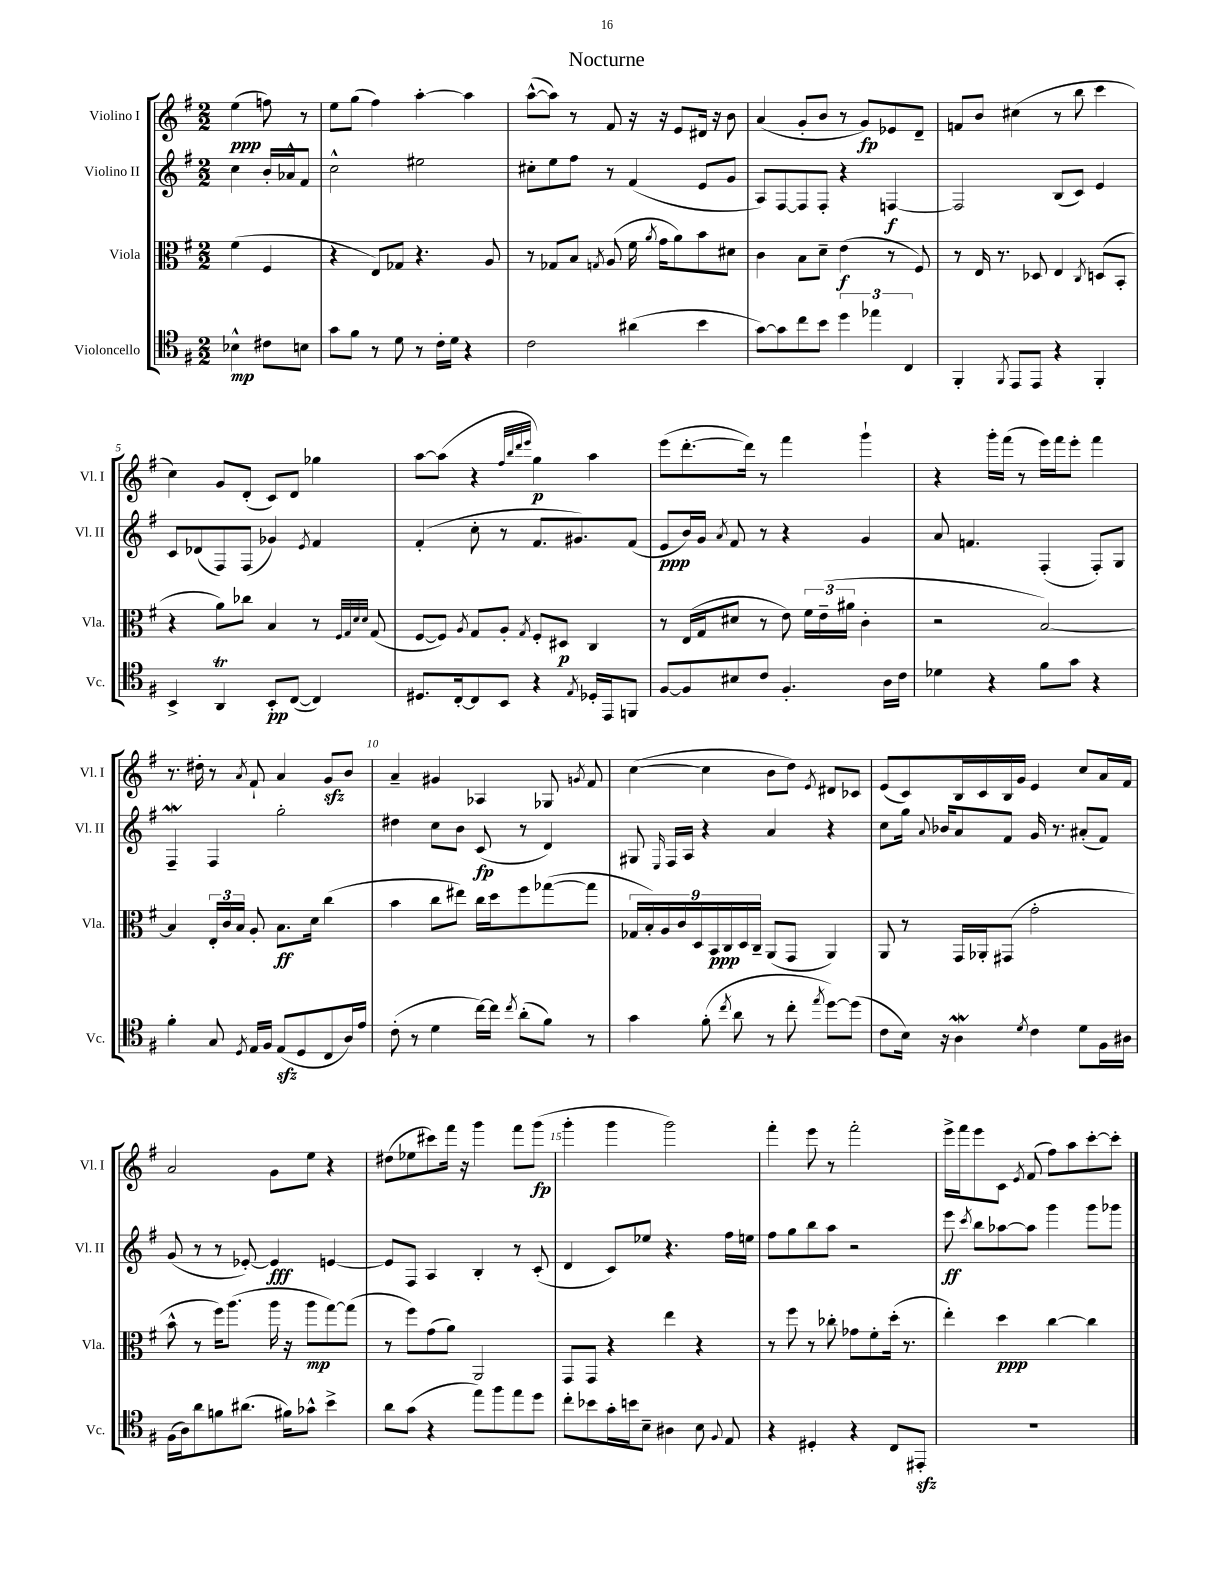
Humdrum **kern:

**kern	**dynam	**kern	**dynam	**kern	**dynam	**kern	**dynam
*part4	*part4	*part3	*part3	*part2	*part2	*part1	*part1
*staff4	*staff4	*staff3	*staff3	*staff2	*staff2	*staff1	*staff1
*I"Violoncello	*	*I"Viola	*	*I"Violino II	*	*I"Violino I	*
*I'Vc.	*	*I'Vla.	*	*I'Vl. II	*	*I'Vl. I	*
*clefC4	*	*clefC3	*	*clefG2	*	*clefG2	*
*k[f#]	*	*k[f#]	*	*k[f#]	*	*k[f#]	*
*M2/2	*	*M2/2	*	*M2/2	*	*M2/2	*
=	=	=	=	=	=	=	=
4B-X^^\	mp	(4f#\	.	4cc\	.	(4ee\	ppp
8c#X\L	.	4F#/	.	16b'/LL	.	8ffn\)	.
.	.	.	.	16a-X^^/J	.	.	.
8Bn\J	.	.	.	8f#/J	.	8r	.
=1	=1	=1	=1	=1	=1	=1	=1
8g\L	.	4r	.	2cc^^\	.	8ee\L	.
8f#\J	.	.	.	.	.	(8gg\J	.
8r	.	8E/L)	.	.	.	4ff#\)	.
8d\	.	8G-X/J	.	.	.	.	.
8r	.	4.r	.	2ee#X\	.	[4aa'\	.
16c'\LL	.	.	.	.	.	.	.
16d\JJ	.	.	.	.	.	.	.
4r	.	.	.	.	.	4aa\]	.
.	.	8A/	.	.	.	.	.
=2	=2	=2	=2	=2	=2	=2	=2
2c\	.	8r	.	8cc#X'\L	.	([8aa^^\L	.
.	.	8G-X/L	.	8ee\	.	8aa\J])	.
.	.	8B/J	.	8ff#\J	.	8r	.
.	.	8qGn/	.	.	.	.	.
.	.	(8A/	.	8r	.	8f#/	.
(4a#X\	.	16f#\	.	(4f#/	.	16r	.
.	.	8qa/	.	.	.	.	.
.	.	16g\KL	.	.	.	16r	.
.	.	8a\)	.	.	.	8e/L	.
4b\	.	8b\	.	8e/L	.	16d#X/Jk	.
.	.	.	.	.	.	16r	.
.	.	8d#X\J	.	8g/J	.	8b\	.
=3	=3	=3	=3	=3	=3	=3	=3
[8g\L)	.	4c\	.	8A/L)	.	(4a/	.
8g\]	.	.	.	[8F#/	.	.	.
8cc\	.	8B\L	.	8F#/]	.	8g'/L	.
8b\J	.	8d~\J	.	8F#'/J	.	8b/J	.
6dd\	.	(4e\	f	4r	.	8r	.
.	.	.	.	.	.	8g/L)	fp
6ee-X\	.	.	.	.	.	.	.
.	.	8r	.	[4Fn/	f	8e-X/	.
6C/	.	.	.	.	.	.	.
.	.	8F#/)	.	.	.	8d~/J	.
=4	=4	=4	=4	=4	=4	=4	=4
4FF#'/	.	8r	.	2F/]	.	8fn/L	.
.	.	16E/	.	.	.	8b/J	.
.	.	8.r	.	.	.	.	.
8qFF#/	.	.	.	.	.	.	.
8EE/L	.	.	.	.	.	(4cc#X\	.
8EE/J	.	8D-X/	.	.	.	.	.
4r	.	4E/	.	(8B/L	.	8r	.
.	.	.	.	8c/J)	.	8bb\	.
.	.	8qC/	.	.	.	.	.
4FF#'/	.	(8Dn/L	.	4e/	.	4ccc\	.
.	.	8BB'/J	.	.	.	.	.
!!LO:LB:g=z
=5	=5	=5	=5	=5	=5	=5	=5
4BB^/	.	4r	.	8c/L	.	4cc\)	.
.	.	.	.	(8d-X/	.	.	.
4AAT/	.	8a\L)	.	8F#/)	.	8g/L	.
.	.	8cc-X\J	.	(8F#/J	.	(8d'/J	.
8BB'/L	pp	4B/	.	4g-X/)	.	8c/L)	.
([8C/J	.	.	.	.	.	8d/J	.
.	.	.	.	8qe/	.	.	.
4C/])	.	8r	.	4f#/	.	4gg-X\	.
.	.	32qqF#/LLL	.	.	.	.	.
.	.	32qqG/	.	.	.	.	.
.	.	32qqd/	.	.	.	.	.
.	.	32qqd/JJJ	.	.	.	.	.
.	.	(8G/	.	.	.	.	.
=6	=6	=6	=6	=6	=6	=6	=6
8.D#X/L	.	[8F#/L	.	(4f#'/	.	[8aa\L	.
.	.	8F#/J])	.	.	.	(8aa\J]	.
[16C'/k	.	.	.	.	.	.	.
.	.	8qA/	.	.	.	.	.
8C/]	.	8G/L	.	8cc'\	.	4r	.
8BB/J	.	8A'/J	.	8r	.	.	.
.	.	.	.	.	.	32qqff#/LLL	.
.	.	.	.	.	.	32qqbb/	.
.	.	.	.	.	.	32qqddd/	.
.	.	8qG/	.	.	.	32qqeee/JJJ	.
4r	.	8F#'/L	.	8.f#/L	.	4gg\)	p
.	.	8D#X/J	p	.	.	.	.
.	.	.	.	8.g#X/)	.	.	.
8qE/	.	.	.	.	.	.	.
16D-X'/LL	.	4C/	.	.	.	4aa\	.
16EE/J	.	.	.	.	.	.	.
8FFn/J	.	.	.	(8f#/J	.	.	.
=7	=7	=7	=7	=7	=7	=7	=7
[8F#/L	.	8r	.	8e/L	ppp	(8eee\L	.
8F#/]	.	(16E/LL	.	16b/L)	.	[8.ddd'\	.
.	.	16G/J	.	16g/JJ	.	.	.
.	.	.	.	8qa/	.	.	.
8B#X/	.	8d#X/J	.	8f#/	.	.	.
.	.	.	.	.	.	16ddd\Jk])	.
8c/J	.	8r	.	8r	.	8r	.
4.F#'/	.	8e\)	.	4r	.	4fff#\	.
.	.	24f#\LL	.	.	.	.	.
.	.	(24e~\	.	.	.	.	.
.	.	24a#X\JJ	.	.	.	.	.
.	.	4c'\	.	4g/	.	4ggg`\	.
16A\LL	.	.	.	.	.	.	.
16c\JJ	.	.	.	.	.	.	.
=8	=8	=8	=8	=8	=8	=8	=8
4d-X\	.	2r	.	8a/	.	4r	.
.	.	.	.	4.fn/	.	.	.
4r	.	.	.	.	.	16ggg'\LL	.
.	.	.	.	.	.	(16fff#\JJ	.
.	.	.	.	.	.	8r	.
8f#\L	.	[2B/)	.	(4F#'/	.	16eee\LL)	.
.	.	.	.	.	.	16fff#\J	.
8g\J	.	.	.	.	.	8eee'\J	.
4r	.	.	.	8F#'/L)	.	4fff#\	.
.	.	.	.	8G/J	.	.	.
!!LO:LB:g=z
=9	=9	=9	=9	=9	=9	=9	=9
4f#'\	.	4B/]	.	4F#W~/	.	8.r	.
.	.	.	.	.	.	16dd#X'\	.
8G/	.	24E'/LL	.	4F#/	.	8r	.
.	.	24c/	.	.	.	.	.
.	.	24B/JJ	.	.	.	.	.
8qD/	.	.	.	.	.	8qa/	.
16E/LL	.	8A'/	.	.	.	8f#`/	.
16F#/JJ	.	.	.	.	.	.	.
(8Ezz/L	.	8.B\L	ff	2gg'\	.	4a/	.
8D/	.	.	.	.	.	.	.
.	.	16d\Jk	.	.	.	.	.
8C/	.	(4cc\	.	.	.	8gzz/L	.
16A/L)	.	.	.	.	.	8b/J	.
16e/JJ	.	.	.	.	.	.	.
=10	=10	=10	=10	=10	=10	=10	=10
(8c'\	.	4b\	.	4dd#X\	.	4a~/	.
8r	.	.	.	.	.	.	.
4d\	.	8cc\L	.	8cc\L	.	4g#X/	.
.	.	8ee#X\J)	.	8b\J	.	.	.
[16cc\LL)	.	16cc\LL	.	(8c/	fp	4A-X/	.
16cc\JJ]	.	16dd\J	.	.	.	.	.
8qcc/	.	.	.	.	.	.	.
(8a'\L	.	8ff#\	.	8r	.	.	.
8f#\J)	.	([8gg-X\	.	4d/)	.	8G-X/	.
.	.	.	.	.	.	8qgn/	.
8r	.	8gg-\J]	.	.	.	8f#/	.
=11	=11	=11	=11	=11	=11	=11	=11
4g\	.	18G-X/LL	.	8G#X/	.	([4cc\	.
.	.	18B'/)	.	.	.	.	.
.	.	18A/	.	.	.	.	.
.	.	.	.	16qqE/	.	.	.
.	.	.	.	16F#/LL	.	.	.
.	.	18c/	.	.	.	.	.
.	.	.	.	16A/JJ	.	.	.
.	.	18D/	.	.	.	.	.
(8f#'\	.	.	.	4r	.	4cc\]	.
.	.	18BB/	ppp	.	.	.	.
.	.	18C/	.	.	.	.	.
8qcc/	.	.	.	.	.	.	.
8a\	.	.	.	.	.	.	.
.	.	18D/	.	.	.	.	.
.	.	18C~/JJ	.	.	.	.	.
8r	.	(8AA/L	.	4a/	.	8b\L	.
8cc'\	.	8GG/J	.	.	.	8dd\J)	.
8qee/	.	.	.	.	.	8qe/	.
[8dd\L)	.	4AA/)	.	4r	.	8d#X/L	.
(8dd\J]	.	.	.	.	.	8c-X/J	.
=12	=12	=12	=12	=12	=12	=12	=12
8c\L	.	8AA/	.	8cc\L	.	(8e/L	.
16B\Jk)	.	8r	.	16gg\Jk	.	8c/)	.
.	.	.	.	8qqa/	.	.	.
16r	.	.	.	16b-X/KL	.	.	.
4AW\	.	16GG/LL	.	8a/	.	16B/L	.
.	.	16AA-X'/J	.	.	.	16c/	.
.	.	(8GG#X/J	.	8f#/J	.	16B/	.
.	.	.	.	.	.	16g/JJ	.
8qd/	.	.	.	.	.	.	.
4c\	.	2g'\	.	16g/	.	4e/	.
.	.	.	.	8.r	.	.	.
8d\L	.	.	.	(8a#X'/L	.	8cc/L	.
16F#\L	.	.	.	8f#/J)	.	16a/L	.
16A#X\JJ	.	.	.	.	.	16f#/JJ	.
!!LO:LB:g=z
=13	=13	=13	=13	=13	=13	=13	=13
(16F#\LL	.	8b^^\	.	(8g/	.	2a/	.
16A\J)	.	.	.	.	.	.	.
8a\	.	8r	.	8r	.	.	.
8fn\	.	16ff#\KL)	.	8r	.	.	.
.	.	(8.aa\J	.	.	.	.	.
(8.a#X\J	.	.	.	[8e-X'/)	.	.	.
.	.	16aa\	.	4e-/]	fff	8g\L	.
16f#X\KL)	.	16r	.	.	.	.	.
8g-X^^\J	.	8aa\L	mp	.	.	8ee\J	.
4b^\	.	[8gg\)	.	[4en/	.	4r	.
.	.	(8gg\J]	.	.	.	.	.
=14	=14	=14	=14	=14	=14	=14	=14
8a\L	.	8r	.	8e/L]	.	(8dd#X\L	.
(8g\J	.	8ff#\L)	.	8F#/J	.	8ee-X\	.
4r	.	(8g\	.	4A/	.	8ccc#X\)	.
.	.	8a\J)	.	.	.	16fff#\Jk	.
.	.	.	.	.	.	16r	.
8ee\L)	.	2AA/	.	4B'/	.	4ggg\	.
8ff#\	.	.	.	.	.	.	.
8ee\	.	.	.	8r	.	8fff#\L	.
8dd\J	.	.	.	(8c'/	.	(8ggg\J	fp
=15	=15	=15	=15	=15	=15	=15	=15
8cc'\L	.	8GG/L	.	4d/	.	4ggg'\	.
8b-X\	.	8GG/J	.	.	.	.	.
16g'\L	.	4r	.	8c/L)	.	4ggg\	.
16bn\J	.	.	.	.	.	.	.
8B~\J	.	.	.	8ee-X/J	.	.	.
4A#X\	.	4ee\	.	4.r	.	2ggg\)	.
8B\	.	4r	.	.	.	.	.
8qqF#/	.	.	.	.	.	.	.
8E/	.	.	.	16ff#\LL	.	.	.
.	.	.	.	16een\JJ	.	.	.
=16	=16	=16	=16	=16	=16	=16	=16
4r	.	8r	.	8ff#\L	.	4fff#'\	.
.	.	8ff#\	.	8gg\	.	.	.
4D#X'/	.	8r	.	8bb\	.	8eee\	.
.	.	8cc-X'\	.	8aa\J	.	8r	.
4r	.	8g-X\L	.	2r	.	2fff#'\	.
.	.	8f#'\	.	.	.	.	.
8C/L	.	(16dd'\Jk	.	.	.	.	.
.	.	8.r	.	.	.	.	.
8EE#Xzz'/J	.	.	.	.	.	.	.
=17	=17	=17	=17	=17	=17	=17	=17
1r	.	4ee'\)	.	8eee\	ff	16eee^\LL	.
.	.	.	.	.	.	16fff#\J	.
.	.	.	.	8qccc/	.	.	.
.	.	.	.	8bb\L	.	8eee\	.
.	.	4dd\	ppp	[8aa-X\	.	8c\J	.
.	.	.	.	.	.	8qe/	.
.	.	.	.	8aa-\J]	.	(8f#/	.
.	.	[4cc\	.	4ggg\	.	8ff#\L)	.
.	.	.	.	.	.	8aa\	.
.	.	4cc\]	.	8ggg\L	.	[8ccc'\	.
.	.	.	.	8ggg-X\J	.	8ccc'\J]	.
==	==	==	==	==	==	==	==
*-	*-	*-	*-	*-	*-	*-	*-
